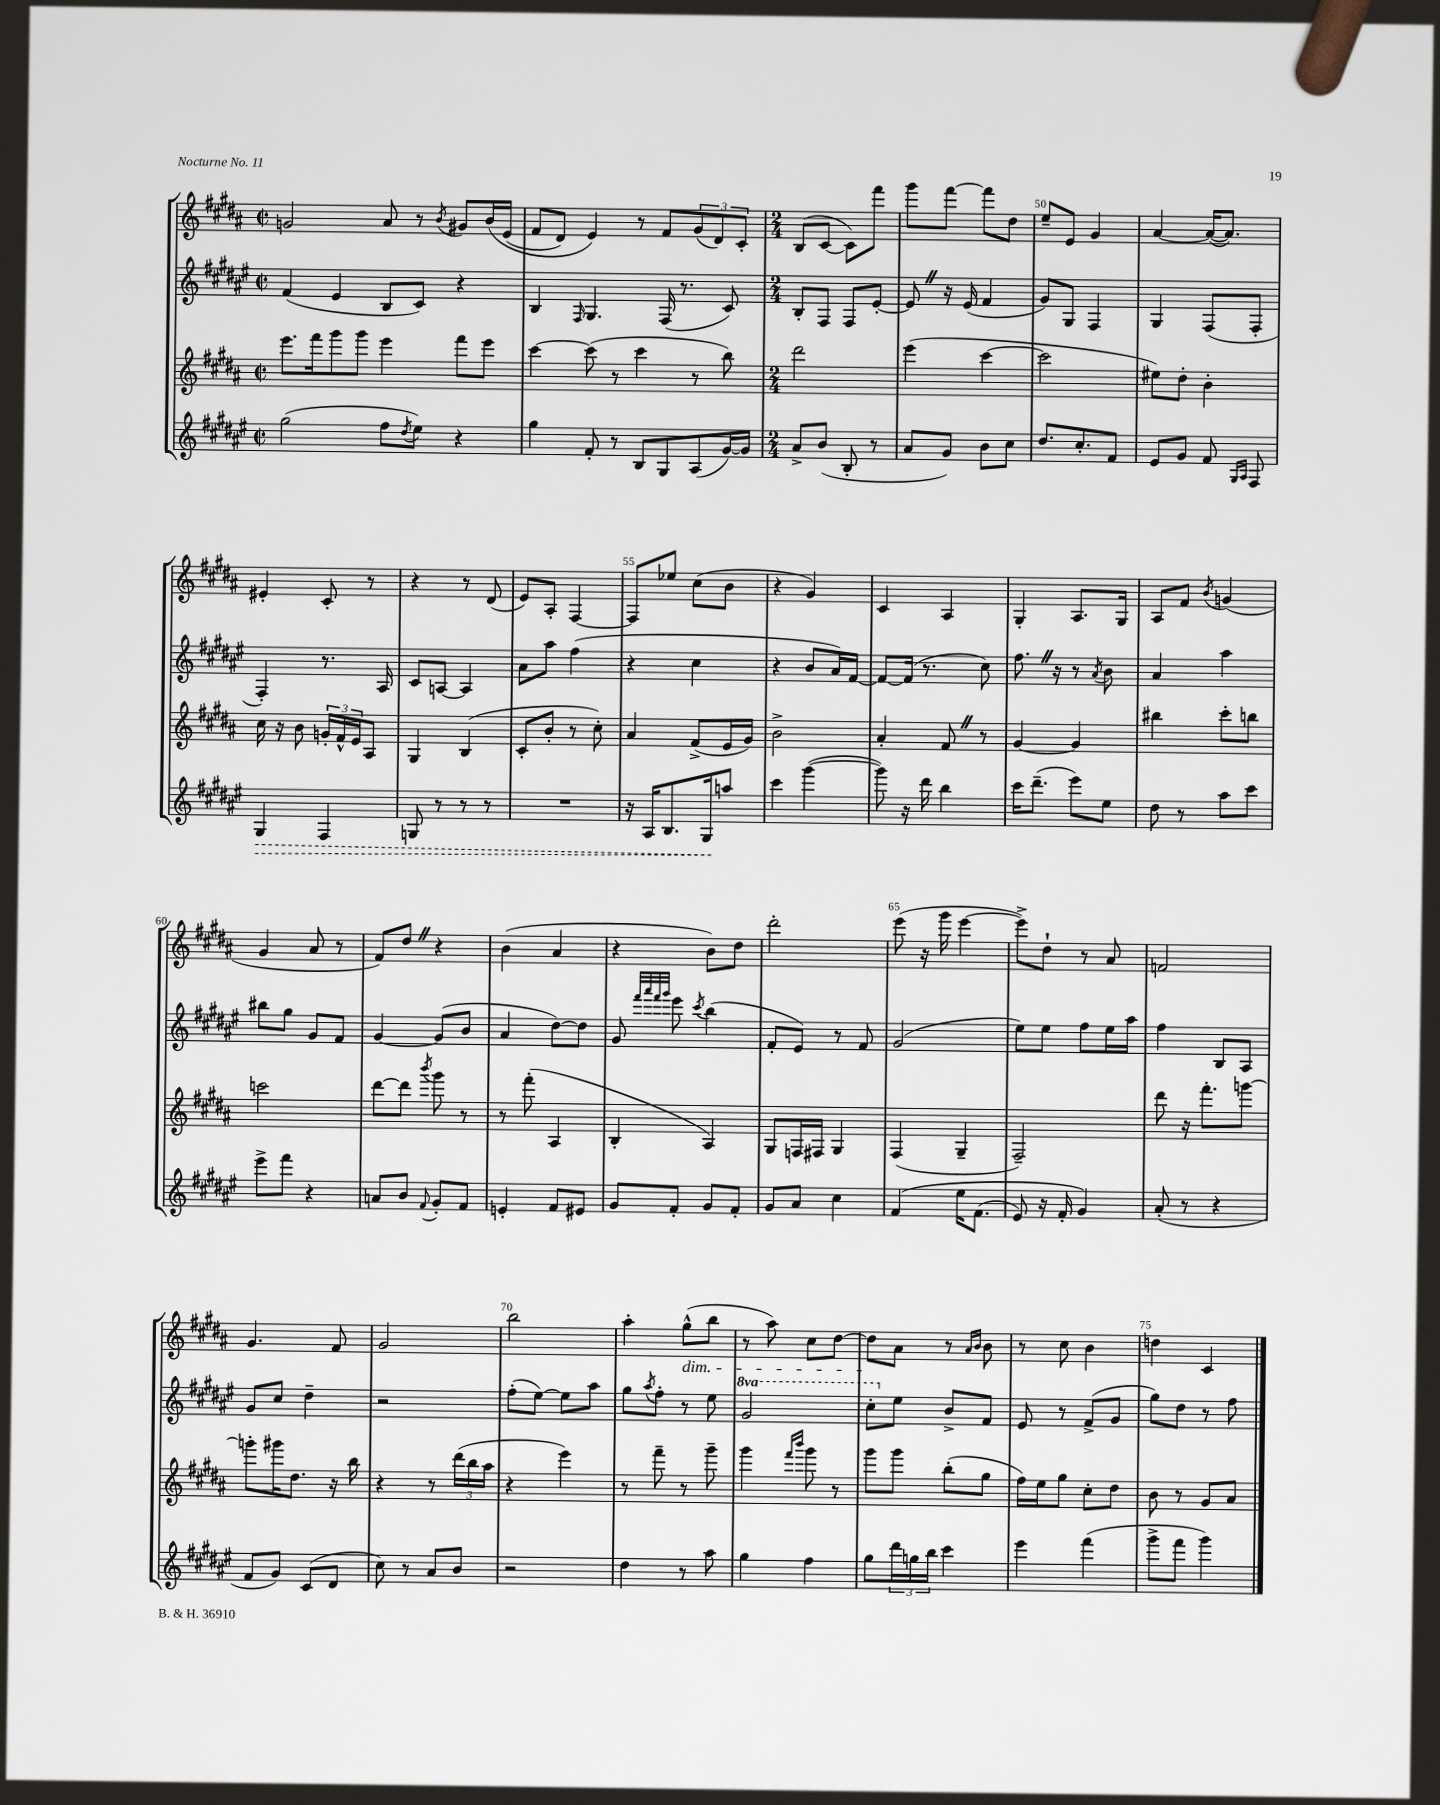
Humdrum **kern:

**kern	**dynam	**kern	**kern	**kern
*part4	*part4	*part3	*part2	*part1
*staff4	*staff4	*staff3	*staff2	*staff1
*clefG2	*	*clefG2	*clefG2	*clefG2
*k[f#c#g#d#a#e#]	*	*k[f#c#g#d#a#]	*k[f#c#g#d#a#e#]	*k[f#c#g#d#a#]
*M2/2	*	*M2/2	*M2/2	*M2/2
*met(c|)	*	*met(c|)	*met(c|)	*met(c|)
=46	=46	=46	=46	=46
(2gg#\	.	8.eee\L	(4f#/	2gn/
.	.	16fff#\k	.	.
.	.	8ggg#\	4e#/	.
.	.	8ggg#\J	.	.
8ff#\L	.	4eee\	8B/L	8a#/
8qdd#/	.	.	.	.
8ee#\J)	.	.	8c#/J)	8r
.	.	.	.	8qb/
4r	.	8fff#\L	4r	8g#X/L
.	.	8eee\J	.	(16b/L
.	.	.	.	(16e/JJ
=47	=47	=47	=47	=47
4gg#\	.	[4ccc#\	4B/	8f#/L
.	.	.	.	8d#/J)
.	.	.	16qqF#/	.
8f#'/	.	(8ccc#\]	4.G#/	4e/)
8r	.	8r	.	.
8B/L	.	4ccc#\	.	8r
8G#/	.	.	(16F#/	8f#/L
.	.	.	8.r	.
(8A#/	.	8r	.	(12g#/
.	.	.	.	12d#/)
[16g#/L)	.	8bb\)	8c#/)	.
.	.	.	.	12c#'/J
16g#/JJ]	.	.	.	.
=48	=48	=48	=48	=48
*M2/4	*	*M2/4	*M2/4	*M2/4
8a#^/L	.	2ddd#\	8B'/L	(8B/L
(8b/J	.	.	8F#/J	[8c#/J
8B'/	.	.	8F#/L	8c#\L])
8r	.	.	[8e#'/J	8fff#\J
=49	=49	=49	=49	=49
8a#/L	.	(4eee\	8e#Z/]	8ggg#\L
8g#/J)	.	.	16r	[8fff#\J
.	.	.	(16e#/	.
8b\L	.	[4ccc#\	4f#/	8fff#\L]
8cc#\J	.	.	.	8dd#\J
=50	=50	=50	=50	=50
8.dd#/L	.	2ccc#\]	8g#/L)	8ee~/L
.	.	.	8G#/J	8e/J
8.cc#'/	.	.	.	.
.	.	.	4F#/	4g#/
8f#/J	.	.	.	.
=51	=51	=51	=51	=51
8e#/L	.	8ee#X\L)	4G#/	[4a#/
8g#/J	.	8dd#'\J	.	.
8f#/	.	4b'\	(8F#/L	(16a#/KL_
.	.	.	.	8.a#/J])
16qqG#/LL	.	.	.	.
16qqA#/JJ	.	.	.	.
8F#/	.	.	8F#'/J	.
!!LO:LB:g=z
=52	=52	=52	=52	=52
!	!LO:HP:b	!	!	!
4G#/	>	16cc#\	4F#'/)	4e#X'/
.	.	16r	.	.
.	.	8b\	.	.
4F#/	.	24gn'/LL	8.r	8c#'/
.	.	24f#^^/	.	.
.	.	24e/J	.	.
.	.	8A#/J	.	8r
.	.	.	16A#/	.
=53	=53	=53	=53	=53
8Gn/	.	4G#/	8c#/L	4r
8r	.	.	[8An/J	.
8r	.	(4B/	4A/]	8r
8r	.	.	.	(8d#/
=54	=54	=54	=54	=54
2r	.	8c#'/L	8a#\L	8e/L)
.	.	8b'/J	8aa#\J	8A#'/J
.	.	8r	(4ff#\	[4F#/
.	.	8cc#'\)	.	.
=55	=55	=55	=55	=55
16r	.	4a#/	4r	8F#/L]
16A#/KL	.	.	.	.
8.B/	.	.	.	8ee-X/J
.	.	(8f#^/L	4cc#\	(8cc#\L
16G#/k	.	.	.	.
8aan/J	]	16e/L	.	8b\J
.	.	16g#/JJ)	.	.
=56	=56	=56	=56	=56
4ccc#\	.	2b^\	4r	4r
([4ggg#\	.	.	8b/L	4g#/)
.	.	.	16a#/L)	.
.	.	.	[16f#/JJ	.
=57	=57	=57	=57	=57
8ggg#\])	.	4a#'/	8f#/L_	4c#/
16r	.	.	(16f#/Jk]	.
16ddd#\	.	.	8.r	.
4bb\	.	8f#Z/	.	4A#/
.	.	8r	8cc#\)	.
=58	=58	=58	=58	=58
16ccc#\KL	.	[4g#/	8.ff#Z\	4G#'/
(8.ddd#~\J	.	.	.	.
.	.	.	16r	.
8eee#\L)	.	4g#/]	8r	8.A#/L
.	.	.	8qa#/	.
8ee#\J	.	.	8b\	.
.	.	.	.	16G#/Jk
=59	=59	=59	=59	=59
8dd#\	.	4bb#X\	4a#/	8A#/L
8r	.	.	.	8f#/J
.	.	.	.	8qb/
8aa#\L	.	8ccc#'\L	4aa#\	(4gn/
8ccc#\J	.	8bbn\J	.	.
!!LO:LB:g=z
=60	=60	=60	=60	=60
8eee#^\L	.	2cccn\	8bb#X\L	4g#/
8fff#\J	.	.	8gg#\J	.
4r	.	.	8g#/L	8a#/
.	.	.	8f#/J	8r
=61	=61	=61	=61	=61
8an/L	.	[8ddd#\L	[4g#/	8f#/L)
8b/J	.	8ddd#\J]	.	8dd#Z/J
8qqf#/	.	8qbbb/	.	.
8g#'/L	.	8ggg#\	(8g#/L]	4r
8f#/J	.	8r	8b/J	.
=62	=62	=62	=62	=62
4en'/	.	8r	4a#/	(4b\
.	.	(8fff#'\	.	.
8f#/L	.	4A#/	[8dd#\L)	4a#/
8e#X/J	.	.	8dd#\J]	.
=63	=63	=63	=63	=63
8g#/L	.	4B'/	8g#/	4r
.	.	.	32qqfff#/LLL	.
.	.	.	32qqaaa#/	.
.	.	.	32qqfff#/	.
.	.	.	32qqggg#/JJJ	.
8f#'/J	.	.	8eee#\	.
.	.	.	8qccc#/	.
8g#/L	.	4A#/)	(4bb\	8b\L)
8f#'/J	.	.	.	8dd#\J
=64	=64	=64	=64	=64
8g#/L	.	8G#/L	8f#'/L	2ddd#'\
8a#/J	.	16Fn/L	8e#/J)	.
.	.	16F#X/JJ	.	.
4cc#\	.	4G#/	8r	.
.	.	.	8f#/	.
=65	=65	=65	=65	=65
(4f#/	.	(4F#/	(2g#/	(8eee\
.	.	.	.	16r
.	.	.	.	16ggg#\
16ee#\KL	.	4G#~/	.	[4eee\
(8.f#\J	.	.	.	.
=66	=66	=66	=66	=66
8e#/)	.	2F#~/)	8ee#\L)	8eee^\L])
16r	.	.	8ee#\J	8dd#`\J
16f#'/	.	.	.	.
4g#/)	.	.	8ff#\L	8r
.	.	.	16ee#\L	8a#/
.	.	.	16aa#\JJ	.
=67	=67	=67	=67	=67
(8a#'/	.	8ddd#\	4ff#\	2fn/
8r	.	16r	.	.
.	.	8.fff#'\L	.	.
4r	.	.	8B/L	.
.	.	[8gggn\J	8A#/J	.
!!LO:LB:g=z
=68	=68	=68	=68	=68
8f#/L	.	8gggn'\L]	8g#/L	4.g#/
8g#/J)	.	16ggg#X\K	8cc#/J	.
.	.	8.dd#\J	.	.
(8c#/L	.	.	4dd#~\	.
8d#/J	.	16r	.	8f#/
.	.	16bb\	.	.
=69	=69	=69	=69	=69
8cc#\)	.	4r	2r	2g#/
8r	.	.	.	.
8a#/L	.	8r	.	.
8b/J	.	(24ddd#\LL	.	.
.	.	24bb\	.	.
.	.	24aa#\JJ	.	.
=70	=70	=70	=70	=70
2r	.	4r	(8ff#'\L	2bb\
.	.	.	[8ee#\J)	.
.	.	4eee\)	8ee#\L]	.
.	.	.	8aa#\J	.
=71	=71	=71	=71	=71
4dd#\	.	8r	8gg#\L	4aa#'\
.	.	.	8qaa#/	.
.	.	8fff#~\	8ff#'\J	.
!	!	!	!	!LO:TX:b:i:t=dim.
8r	.	8r	8r	(8gg#^^\L
8aa#\	.	8ggg#~\	8ee#\	8bb\J
=72	=72	=72	=72	=72
*	*	*	*8va	*
4gg#\	.	4ggg#\	2gg#/	8r
.	.	.	.	8aa#\)
.	.	16qqfff#/LL	.	.
.	.	16qqbbb/JJ	.	.
4ff#\	.	8ggg#\	.	8cc#\L
.	.	8r	.	[8dd#\J
=73	=73	=73	=73	=73
8gg#\L	.	8ggg#\L	8ccc#'\L	8dd#\L]
*	*	*	*X8va	*
24ddd#\L	.	8ggg#\J	8ee#\J	8a#\J
24ggn\	.	.	.	.
24bb\JJ	.	.	.	.
4ccc#\	.	(8bb'\L	8b^/L	8r
.	.	.	.	16qqa#/LL
.	.	.	.	16qqb/JJ
.	.	8gg#\J	8f#/J	8b\
=74	=74	=74	=74	=74
4eee#\	.	16ff#\LL)	8e#/	8r
.	.	16ee\J	.	.
.	.	8gg#\J	8r	8cc#\
(4fff#\	.	8cc#'\L	(8f#^/L	4b\
.	.	8dd#\J	8g#/J	.
=75	=75	=75	=75	=75
8ggg#^\L	.	8b\	8gg#\L)	4ddn\
8fff#\J	.	8r	8dd#\J	.
4ggg#\)	.	8g#/L	8r	4c#/
.	.	8a#/J	8ff#\	.
==	==	==	==	==
*-	*-	*-	*-	*-
